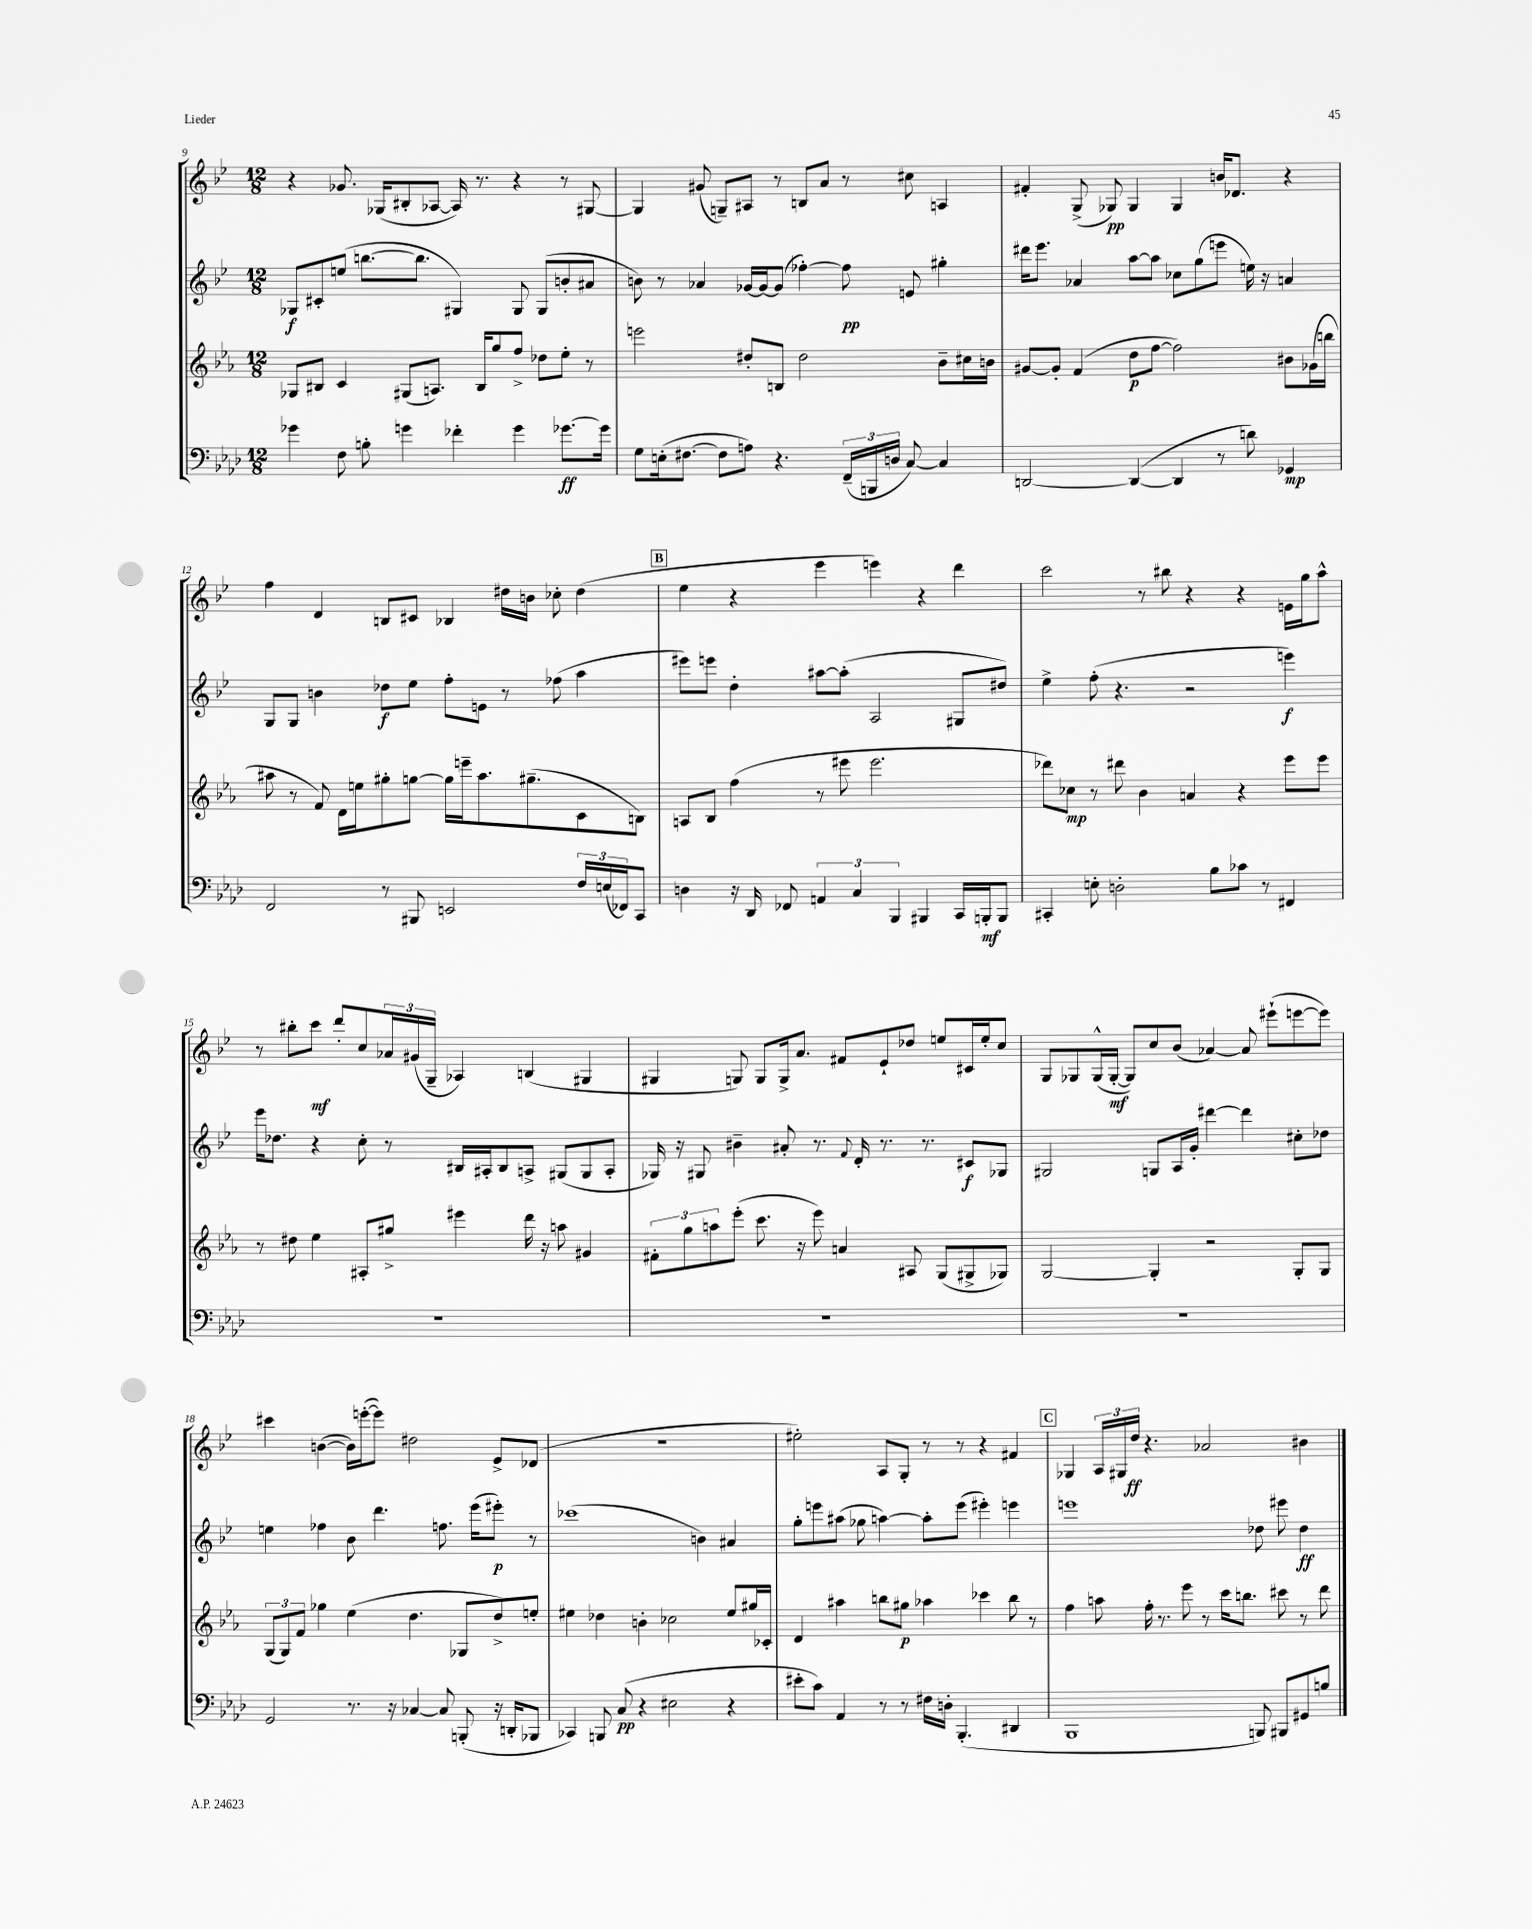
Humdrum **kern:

**kern	**kern	**kern	**kern
*staff4	*staff3	*staff2	*staff1
*clefF4	*clefG2	*clefG2	*clefG2
*k[b-e-a-d-]	*k[b-e-a-]	*k[b-e-]	*k[b-e-]
*M12/8	*M12/8	*M12/8	*M12/8
4g-	8G-	8G-	4r
.	8B#	8c#'	.
8F	4c	(8ee	8.g-
8B'	.	[8.bb	.
.	.	.	(16G-
4g	(8G#	.	8B#'
.	.	8.bb]	.
.	8.A)	.	[8A-
4f-'	.	4G#)	16A-])
.	16B#	.	8.r
.	8gg	.	.
4g	8ff^	8G#	4r
.	8dd-	(8G#	.
[8.g-	8ee-'	8b'	8r
.	8r	8a#	[8G#
16g-]	.	.	.
=	=	=	=
8G	2eee	8b)	4G#]
(16E'	.	8r	.
[8.F#	.	.	.
.	.	4a-	(8g#
8F#]	.	.	8G~)
8A)	8dd#'	[16g-	8A#
.	.	16g-_	.
4.r	8B	(8g-]	8r
.	2dd#	[4ff-')	8B
.	.	.	8a
(24FF~	.	8ff-]	8r
24BBB	.	.	.
24D	.	.	.
[8C)	.	8e	8cc#
4C]	8b-~	4gg#'	4A
.	16cc#	.	.
.	16b	.	.
=	=	=	=
[2DD	[8g#	16ddd#	4f#'
.	.	8.eee-	.
.	8g#']	.	.
.	(4f	4a-	(8G^
.	.	.	8G-)
(4DD_	8dd	[8aa	4G-
.	[8ff	8aa]	.
4DD]	2ff])	8cc-	4G-
.	.	(8gg	.
8r	.	8eee	16b
.	.	.	8.d-
8d)	.	16ee)	.
.	.	16r	.
4GG-	8b#	4a	4r
.	(16g-	.	.
.	16bb	.	.
=	=	=	=
2FF	8aa#	8G	4ff
.	8r	8G	.
.	8f)	4b	4d
.	16d	.	.
.	16ee	.	.
8r	8gg#'	8dd-	8B
8BBB#	[8gg	8ee-	8c#
2EE	16gg]	8ff'	4B-
.	16eee~	.	.
.	8.aa#	8e	.
.	.	8r	16dd#
.	(8.gg#~	.	16b
.	.	(8ff-	8cc-'
24F	8c	4aa	(4dd#
(24E	.	.	.
24FF-)	.	.	.
8CC	8B)	.	.
=	=	=	=
4D	8A	8eee#)	4ee-
.	8B-	8eee	.
16r	(4ff	4dd'	4r
16DD-	.	.	.
8FF-	.	.	.
6AA	8r	[8aa#	4eee-
.	8eee#	(8aa#']	.
6C	.	.	.
.	2.eee#	2A	4eee)
6BBB-	.	.	.
4BBB#	.	.	4r
16CC	.	8G#	4ddd
16BBB'	.	.	.
8BBB	.	8dd#)	.
=	=	=	=
4CC#'	8ddd-)	4ee-^	2ccc
.	8cc-	.	.
8E'	8r	(8ff'	.
2D'	8ddd#	4.r	.
.	4b-	.	8r
.	.	.	8bb#
.	4a	2r	4r
8B-	.	.	.
8c-	4r	.	4r
8r	.	.	.
4FF#	8eee-	4eee)	16e
.	.	.	16gg
.	8eee-	.	8aa^^
=	=	=	=
1.r	8r	16eee-	8r
.	.	8.dd-	.
.	8dd#	.	8bb#'
.	4ee-	4r	8ccc
.	.	.	8ddd'
.	8A#'	8cc'	8cc
.	8gg#^	8r	24a-
.	.	.	(24g#
.	.	.	24G~
.	4eee#	16B#	4A-)
.	.	16A#'	.
.	.	8B#	.
.	16ddd	8A^	(4B
.	16r	.	.
.	8aa	(8G#	.
.	4g#	8G#	4G#
.	.	8A'	.
=	=	=	=
1.r	12f#'	16G-)	4G#
.	.	16r	.
.	12gg	.	.
.	.	8G#	.
.	12aa	.	.
.	(8eee-'	4b#~	8G)
.	8.ccc	.	8G
.	.	8a#'	16G^
.	16r	.	8.a
.	8eee-)	8.r	.
.	4a	.	8f#
.	.	8qqf	.
.	.	16d'	.
.	.	8.r	8e-`
.	8A#	.	8dd-
.	.	8.r	.
.	(8G	.	8ee
.	8G#^	8c#	16c#
.	.	.	16ee'
.	8G-)	8G-	8cc
=	=	=	=
1.r	[2G	2G#	8G
.	.	.	8G-
.	.	.	(16G-^^
.	.	.	[16G-'
.	.	.	8G-])
.	4G']	8G	8cc
.	.	16A	(8b-
.	.	16g'	.
.	2r	[4ddd#	[4a-)
.	.	4ddd#]	8a-]
.	.	.	(8eee#`
.	8G'	8cc#'	[8eee
.	8G	8dd-	8eee])
=	=	=	=
2GG	(12G	4ee	4ccc#
.	12G)	.	.
.	12f	.	.
.	4gg-	4ff-	([4b
8.r	(4ee-	8b-	16b])
.	.	.	([16eee'
.	.	4.ddd	8eee])
16r	.	.	.
[4C-	4.dd	.	2dd#
8C-]	.	8.ff	.
(8BBB'	8G-	.	.
.	.	(16eee-	.
16r	8dd^)	8eee#')	8e-^
16DD'	.	.	.
8BBB-	8ee'	8r	(8d-
=	=	=	=
4CC-)	4ee#	(1ccc-	1.r
8BBB	4dd-	.	.
(8C	.	.	.
4r	4b'	.	.
2E#	2cc-	.	.
.	.	4b)	.
4r	8ee#	4a#	.
.	16gg#	.	.
.	16c-'	.	.
=	=	=	=
8e#'	4d	8gg'	2ee#')
8c)	.	8eee	.
4AA-	4aa#	(8aa#	.
.	.	8gg-	.
8r	8bb	[4aa)	8A
8r	8gg#	.	8G'
16F#	4aa-	8aa']	8r
16D'	.	.	.
(4.BBB-'	.	(8eee	8r
.	4ccc-	4eee#')	4r
4DD#	8bb	4eee	4f#
.	8r	.	.
=	=	=	=
1BBB-	4ff	1eee	4G-
.	8aa	.	24A
.	.	.	24G#
.	.	.	24dd
.	16ff'	.	4.r
.	8.r	.	.
.	8eee-	.	.
.	8r	.	2a-
.	16ccc	.	.
.	8.bb	.	.
8BBB)	.	8dd-	.
8BBB#	8ccc#	8eee#	.
8GG#	8r	4dd-	4b#
8B	8ddd	.	.
==	==	==	==
*-	*-	*-	*-
